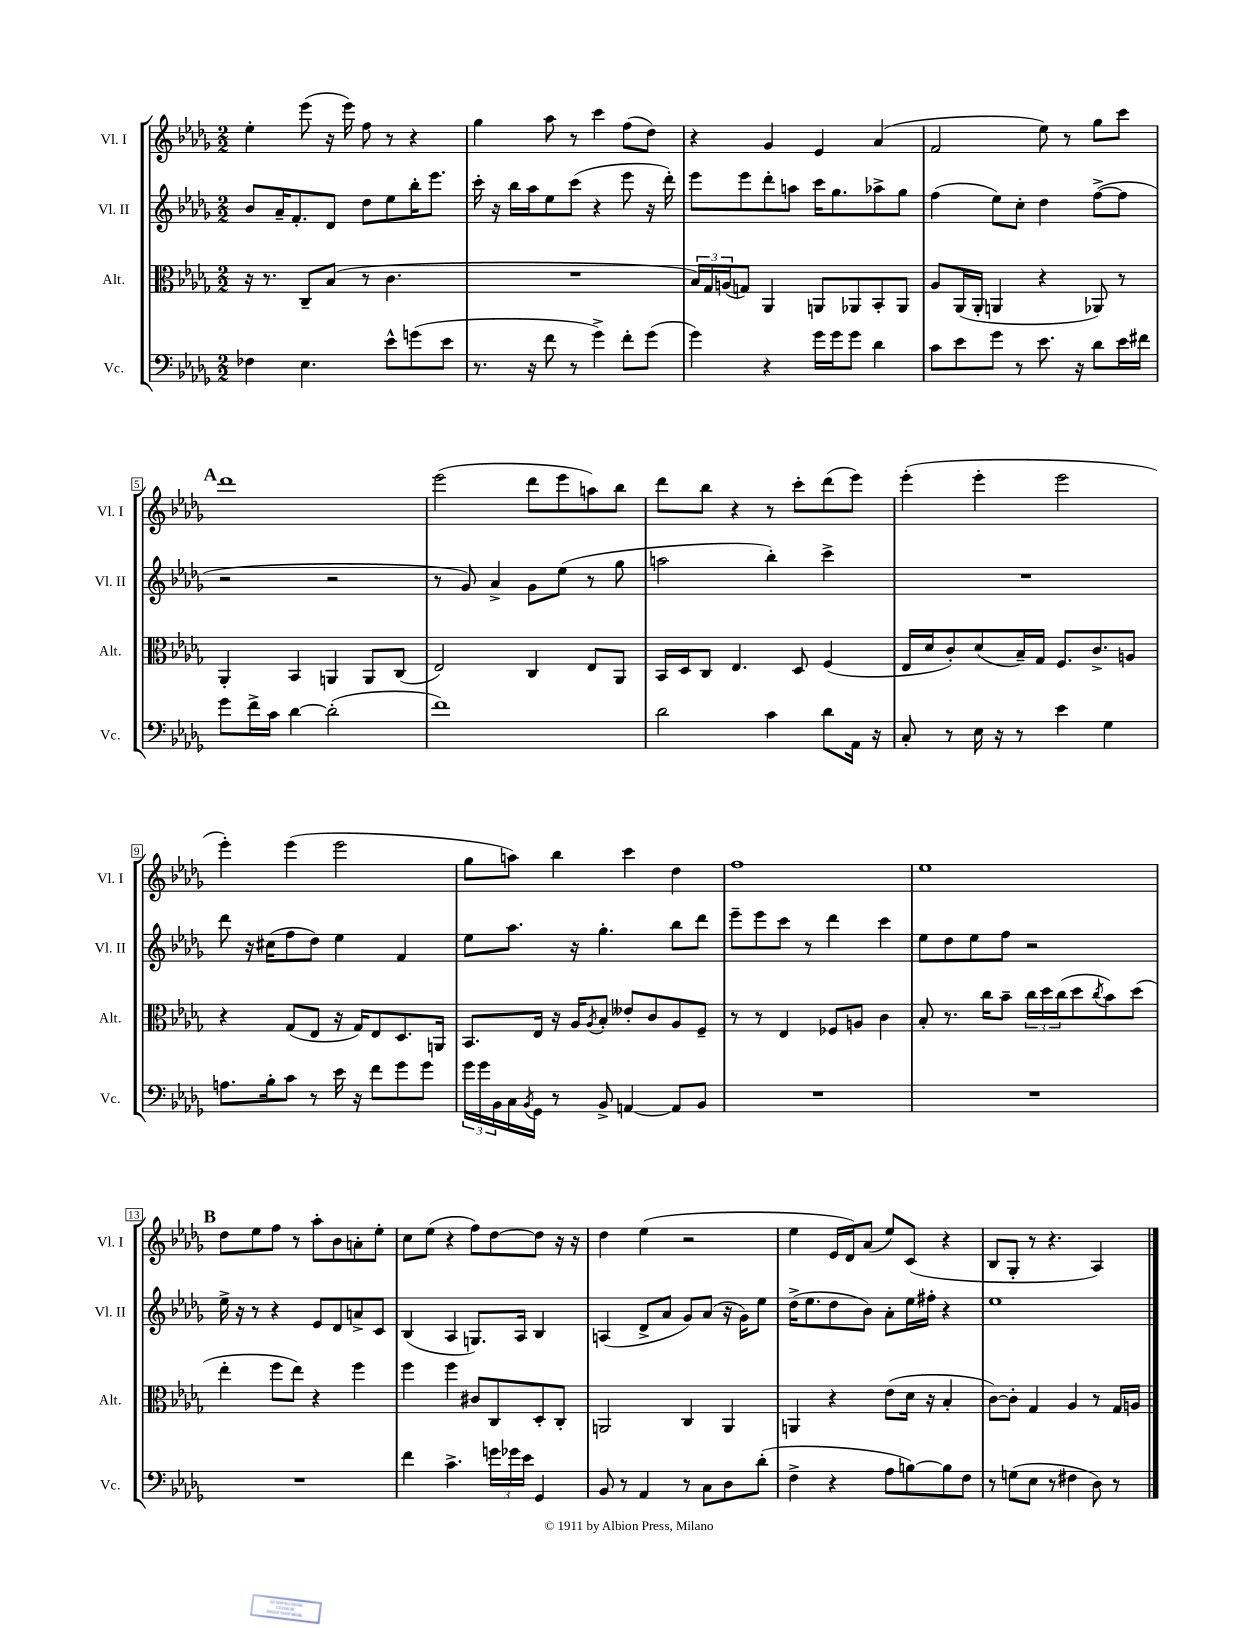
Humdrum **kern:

**kern	**kern	**kern	**kern
*staff4	*staff3	*staff2	*staff1
*clefF4	*clefC3	*clefG2	*clefG2
*k[b-e-a-d-g-]	*k[b-e-a-d-g-]	*k[b-e-a-d-g-]	*k[b-e-a-d-g-]
*M2/2	*M2/2	*M2/2	*M2/2
4F-	16r	8b-	4ee-'
.	8.r	.	.
.	.	16a-~	.
.	.	8.f'	.
4.E-	8C~	.	(8eee-
.	(8B-	8d-	16r
.	.	.	16eee-)
.	8r	8dd-	8ff
8e-^^	4.c	8ee-	8r
(8g	.	16bb-'	4r
.	.	8.eee-	.
8e-	.	.	.
=	=	=	=
8.r	1r	16ccc'	4gg-
.	.	16r	.
.	.	16bb-	.
16r	.	16aa-	.
8f	.	8ee-	8aa-
8r	.	(8ccc	8r
4g-^)	.	4r	4ccc
8f'	.	8eee-	(8ff
(8g-	.	16r	8dd-)
.	.	16ddd-')	.
=	=	=	=
4g-)	24B-)	8eee-	4r
.	24G-	.	.
.	(24A	.	.
.	8G)	8eee-	.
4r	4AA-	8ddd-'	4g-
.	.	8aa	.
16g-	8AA	16ccc	4e-
16g-	.	8.gg-	.
8g-	8AA-	.	.
4d-	8BB-'	8aa-^	(4a-
.	8AA-	8gg-	.
=	=	=	=
8c	8A-	(4ff	2f
8e-	(16AA-	.	.
.	16AA-'	.	.
8g-	4AA	8ee-)	.
8r	.	8cc'	.
8.e-	4r	4dd-	8ee-)
.	.	.	8r
16r	.	.	.
8d-	8AA-)	([8ff^	8gg-
16e-	8r	8ff]	8ccc
16f#	.	.	.
=	=	=	=
8g-	4AA-'	2r	1ddd-
16f^	.	.	.
16c	.	.	.
[4d-	4BB-	.	.
(2d-']	4AA	2r	.
.	8AA	.	.
.	(8C	.	.
=	=	=	=
1f)	2E-)	8r	(2eee-
.	.	8g-)	.
.	.	4a-^	.
.	4C	8g-	8ddd-
.	.	(8ee-	8eee-
.	8E-	8r	8aa)
.	8AA-	8gg-	8bb-
=	=	=	=
2d-	16BB-	2aa	8ddd-
.	16D-	.	.
.	8C	.	8bb-
.	4.E-	.	4r
4c	.	4bb-')	8r
.	8D-	.	8ccc'
8d-	(4F	4ccc^	(8ddd-
16AA-	.	.	8eee-)
16r	.	.	.
=	=	=	=
8C'	16E-	1r	(4eee-'
.	16d-	.	.
8r	8c')	.	.
16E-	(8d-	.	4eee-'
16r	.	.	.
8r	16B-~)	.	.
.	16G-	.	.
4e-	8.F	.	2eee-
.	8.c^	.	.
4G-	.	.	.
.	8A	.	.
=	=	=	=
8.A	4r	8ddd-	4eee-')
.	.	16r	.
16B-'	.	(16cc#	.
8c	(8G-	8ff	(4eee-
8r	8E-	8dd-)	.
16e-	16r	4ee-	2eee-
16r	16G-)	.	.
8f	8E-	.	.
8g-	8.D-	4f	.
8g-	.	.	.
.	16AA	.	.
=	=	=	=
24g-	8.BB-	8ee-	8gg-
24g-	.	.	.
24BB-	.	.	.
16C	.	8.aa-	8aa)
8qBB-	.	.	.
16GG-	16E-	.	.
8r	16r	.	4bb-
.	16A-	16r	.
.	8qA-	.	.
8BB-^	8B-'	4.gg-'	.
[4AA	8e--'	.	4ccc
.	8c	.	.
8AA]	8A-	8bb-	4dd-
8BB-	8F~	8ddd-	.
=	=	=	=
1r	8r	8eee-~	1ff
.	8r	8eee-	.
.	4E-	8ccc	.
.	.	8r	.
.	8F-	4ddd-	.
.	8A	.	.
.	4c	4ccc	.
=	=	=	=
1r	8B-'	8ee-	1ee-
.	8.r	8dd-	.
.	.	8ee-	.
.	16cc	.	.
.	8b-~	8ff	.
.	24cc	2r	.
.	24dd-	.	.
.	(24cc	.	.
.	8dd-	.	.
.	8qcc	.	.
.	8b-)	.	.
.	(8dd-	.	.
=	=	=	=
1r	4ee-'	16ee-^	8dd-
.	.	16r	.
.	.	8r	8ee-
.	8ff	4r	8ff
.	8ee-)	.	8r
.	4r	8e-	8aa-'
.	.	8d-	8b-
.	4ff	8a^	8a'
.	.	8c	8ee-'
=	=	=	=
4f	4ff	(4B-	8cc
.	.	.	(8ee-
4.c^	4ff	4A-	4r
.	8c#	8.G)	8ff)
24g	8C	.	[8dd-
24g-	.	.	.
.	.	16A-	.
24e-	.	.	.
4GG-	8D-'	4B-	8dd-]
.	8C'	.	16r
.	.	.	16r
=	=	=	=
8BB-	2AA	(4A	4dd-
8r	.	.	.
4AA-	.	8d-^	(4ee-
.	.	8a-	.
8r	4C	8g-)	2r
8C	.	(8a-	.
8D-	4AA	16r	.
.	.	16g-)	.
(8d-'	.	8ee-	.
=	=	=	=
4F^	4AA	(16dd-^	4ee-
.	.	8.ee-	.
4r	4r	8dd-	16e-
.	.	.	16d-)
.	.	8b-)	(8a-
8A-	(8e-	8a-'	8ee-)
[8B)	16d-	16ee-	(8c
.	16r	16ff#'	.
8B]	4B-'	4r	4r
8F	.	.	.
=	=	=	=
8r	[8c)	1ee-	8B-
(8G	8c']	.	8G-'
8E-	4G-	.	8r
8r	.	.	4.r
4F#	4A-	.	.
8D-)	8r	.	4A-)
8r	16G-	.	.
.	16A	.	.
==	==	==	==
*-	*-	*-	*-
